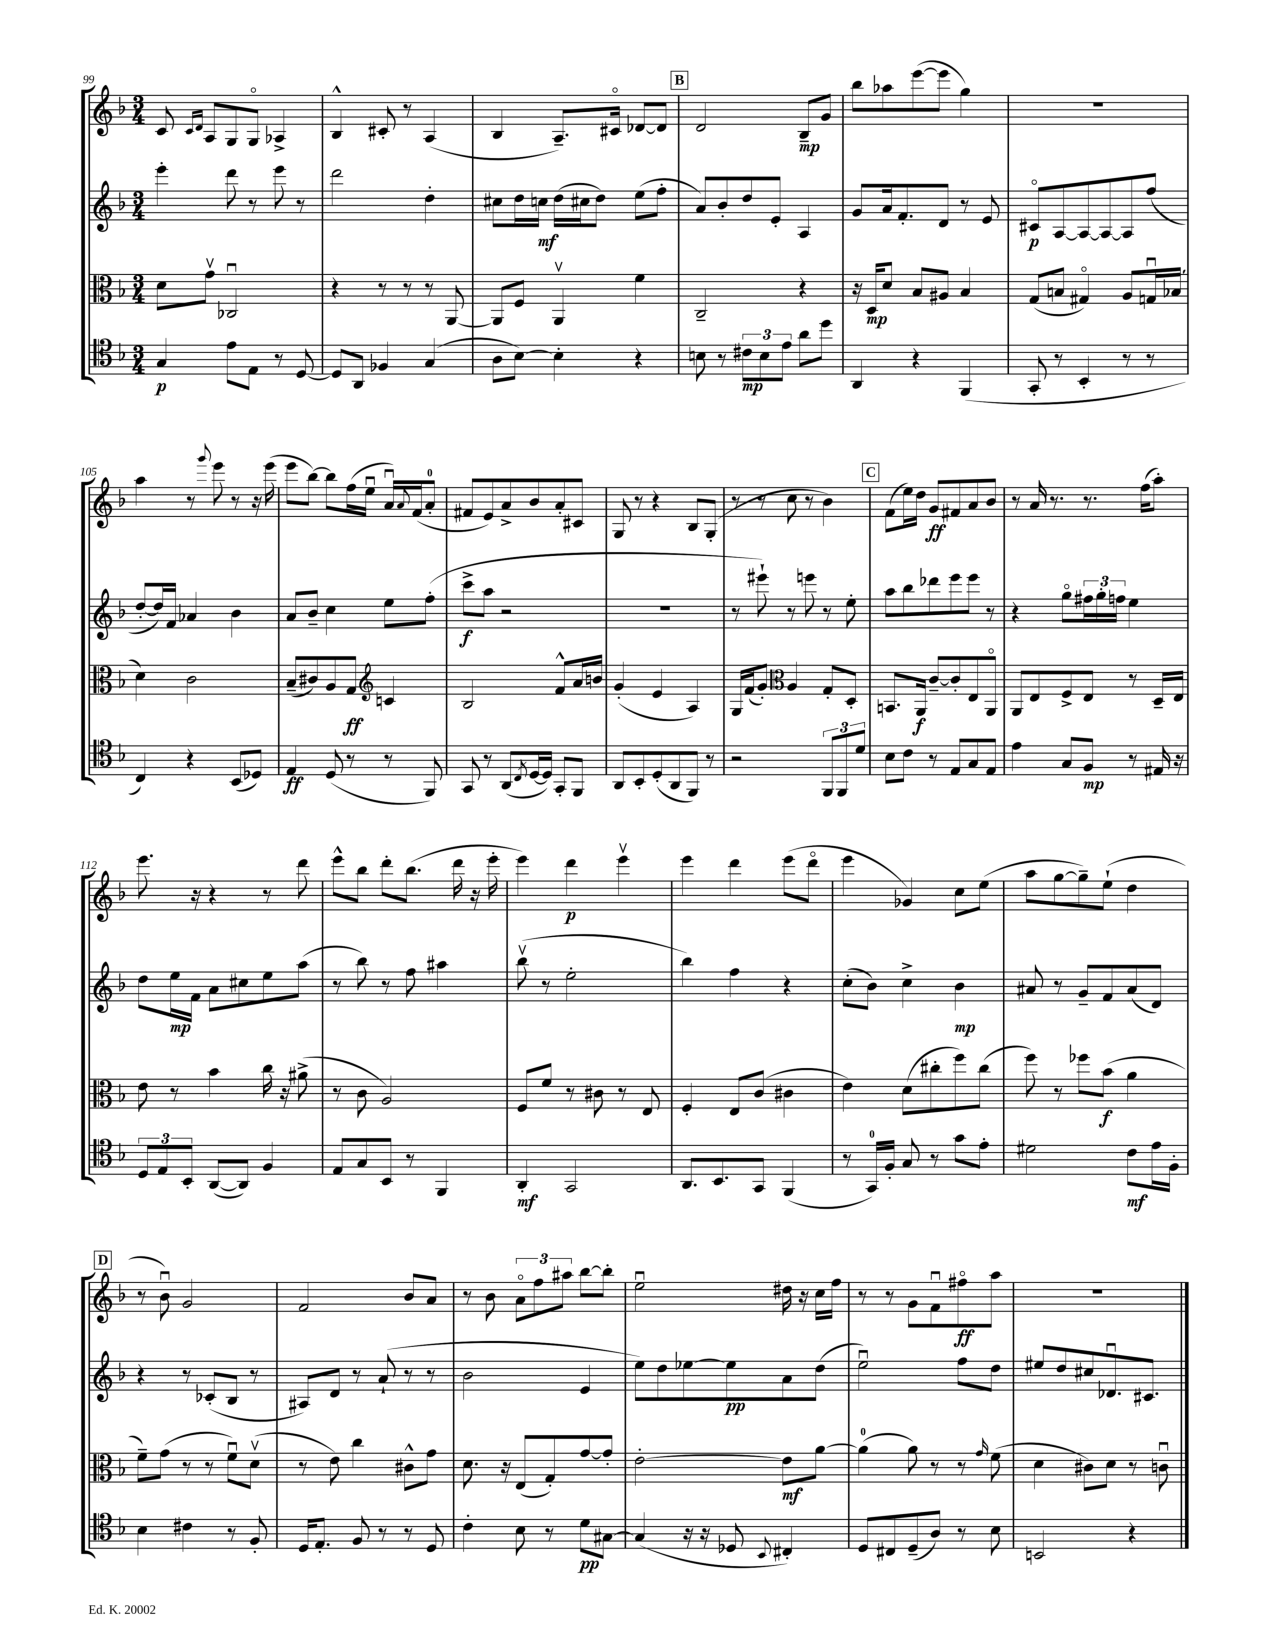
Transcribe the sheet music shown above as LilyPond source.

<<
\new StaffGroup <<
\new Staff = "s0" {
    \clef treble \key f \major \numericTimeSignature \time 3/4
    c'8 \grace { c'16 d'16 } a8 g8 g8\flageolet aes4-> |
    bes4-^ cis'8-. r8 a4( |
    bes4 a8.--) cis'16\flageolet des'8~ des'8 |
    \mark \markup { \box "B" } d'2 bes8--\mp g'8 |
    bes''8 aes''8 e'''8~( e'''8 g''4) |
    R2. |
    a''4 r8 \appoggiatura { g'''8 } e'''8 r8 r16 e'''16( |
    e'''8 bes''8~) bes''8 f''16( e''16\downbow a'16\downbow) \appoggiatura { a'8 } f'16( a'8-0-. |
    fis'8 e'8) a'8-> bes'8 a'8-. cis'8 |
    g8 r8 r4 bes8 g8-.( |
    r8 r8 c''8 r8 bes'4) |
    \mark \markup { \box "C" } f'8( e''16) d''16 g'8\ff fis'8 a'8 bes'8 |
    r8 a'16 r8. r8. f''16( a''8-.) |
    e'''8. r16 r4 r8 d'''8 |
    e'''8-^ bes''8 d'''8-. bes''8.( d'''16 r16 e'''16-. |
    e'''4) d'''4\p e'''4\upbow |
    e'''4 d'''4 e'''8( d'''8\flageolet |
    e'''4 ges'4) c''8 e''8( |
    a''8 g''8~ g''8--) e''8-!( d''4 |
    \mark \markup { \box "D" } r8 bes'8\downbow) g'2 |
    f'2 bes'8 a'8 |
    r8 bes'8 \tuplet 3/2 { a'8\flageolet f''8 ais''8 } bes''8~ bes''8-. |
    e''2\downbow dis''16 r16 c''16 f''16 |
    r8 r8 g'8 f'8\downbow fis''8\flageolet\ff a''8 |
    r2. \bar "|." |
}
\new Staff = "s1" {
    \clef treble \key f \major \numericTimeSignature \time 3/4
    e'''4-. d'''8 r8 e'''8 r8 |
    d'''2 d''4-. |
    cis''8 d''16 c''16\mf d''16( cis''16 d''8) e''8( f''8-. |
    \mark \markup { \box "B" } a'8) bes'8-. d''8 e'8-. a4 |
    g'8 a'16 f'8.-. d'8 r8 e'8 |
    cis'8\flageolet\p a8~ a8~ a8~ a8 f''8( |
    d''8~-. d''16) f'16 aes'4 bes'4 |
    a'8 bes'8-- c''4 e''8 f''8-.( |
    c'''8->\f a''8 r2 |
    R2. |
    r8 eis'''8-!) r8 e'''8 r8 e''8-. |
    \mark \markup { \box "C" } a''8 bes''8 des'''8 e'''8 e'''8 r8 |
    r4 g''8\flageolet \tuplet 3/2 { fis''16 g''16-. f''16 } e''4 |
    d''8 e''16\mp f'16 a'8 cis''8 e''8 a''8( |
    r8 bes''8) r8 f''8 ais''4 |
    bes''8\upbow( r8 e''2-. |
    bes''4) f''4 r4 |
    c''8-.( bes'8) c''4-> bes'4\mp |
    ais'8 r8 g'8-- f'8 ais'8( d'8) |
    \mark \markup { \box "D" } r4 r8 ces'8-.( bes8 r8 |
    ais8) d'8 r8 a'8-!( r8 r8 |
    bes'2 e'4 |
    e''8) d''8 ees''8~ ees''8\pp a'8 d''8( |
    e''2\downbow) f''8 d''8 |
    eis''8 d''8 cis''8 des'8.\downbow cis'8. \bar "|." |
}
\new Staff = "s2" {
    \clef alto \key f \major \numericTimeSignature \time 3/4
    d'8 g'8\upbow ces2\downbow |
    r4 r8 r8 r8 a,8~ |
    a,8 f8 a,4\upbow f'4 |
    \mark \markup { \box "B" } c2-- r4 |
    r16 d16\mp d'8 bes8 ais8 bes4 |
    g8( b8 gis4\flageolet) a8 g16\downbow bes16( |
    d'4) c'2 |
    bes8--( cis'8) a8 g8\ff \clef treble c'4 |
    bes2 f'8-^ a'16 b'16 |
    g'4-.( e'4 a4) |
    g16 f'16( g'8-.) \clef alto a4 g8-. d8-. |
    \mark \markup { \box "C" } b,8. a,16\f c'8~-- c'8-. e8 a,8\flageolet |
    a,8 e8 f8-> e8 r8 d16-- e16 |
    e'8 r8 bes'4 c''16 r16 ais'8->( |
    r8 c'8 a2) |
    f8 f'8 r8 cis'8 r8 e8 |
    f4-. e8 c'8( cis'4 |
    e'4) d'8( cis''8-. f''8) cis''8( |
    f''8) r8 fes''8 bes'8\f( a'4 |
    \mark \markup { \box "D" } f'8--) g'8( r8 r8 f'8\downbow) d'8\upbow( |
    r8 e'8) c''4 cis'8-^ g'8 |
    d'8. r16 e8( g8-.) g'8~ g'8-. |
    e'2~-. e'8\mf a'8~ |
    a'4-0( a'8) r8 r8 \grace { g'16 } f'8( |
    d'4 cis'8) d'8 r8 c'8\downbow \bar "|." |
}
\new Staff = "s3" {
    \clef tenor \key f \major \numericTimeSignature \time 3/4
    g4\p e'8 e8 r8 d8~ |
    d8 a,8 fes4 g4( |
    a8 bes8~) bes4-. r4 |
    \mark \markup { \box "B" } b8 r8 \tuplet 3/2 { cis'8\mp b8 e'8 } a'8 d''8 |
    a,4 r4 f,4( |
    g,8-. r8 bes,4-. r8 r8 |
    c4) r4 bes,8( des8) |
    e4\ff d8( r8 r8 f,8) |
    g,8 r8 a,8( \acciaccatura { c8 } d16~ d16) g,8-. f,8 |
    a,8 bes,8-. d8-.( a,8 f,8) r8 |
    r2 \tuplet 3/2 { f,8 f,8 d'8 } |
    \mark \markup { \box "C" } bes8 c'8 r8 e8 g8 e8 |
    e'4 g8 f8\mp r8 eis16 r16 |
    \tuplet 3/2 { d8 e8 bes,8-. } a,8~( a,8) f4 |
    e8 g8 bes,8 r8 f,4 |
    a,4-.\mf g,2 |
    a,8. bes,8. g,8 f,4( |
    r8 g,16-0) f16-. g8 r8 g'8 e'8-. |
    dis'2 c'8\mf e'16 f16-. |
    \mark \markup { \box "D" } bes4 cis'4 r8 f8-. |
    d16 e8.-. f8 r8 r8 d8 |
    c'4-. bes8 r8 d'8\pp gis8~ |
    gis4( r16 r16 des8 \appoggiatura { bes,8 } cis4-.) |
    d8 cis8 d8--( a8) r8 bes8 |
    b,2 r4 \bar "|." |
}
>>
>>
\layout { \context { \Score currentBarNumber = #99 } }
